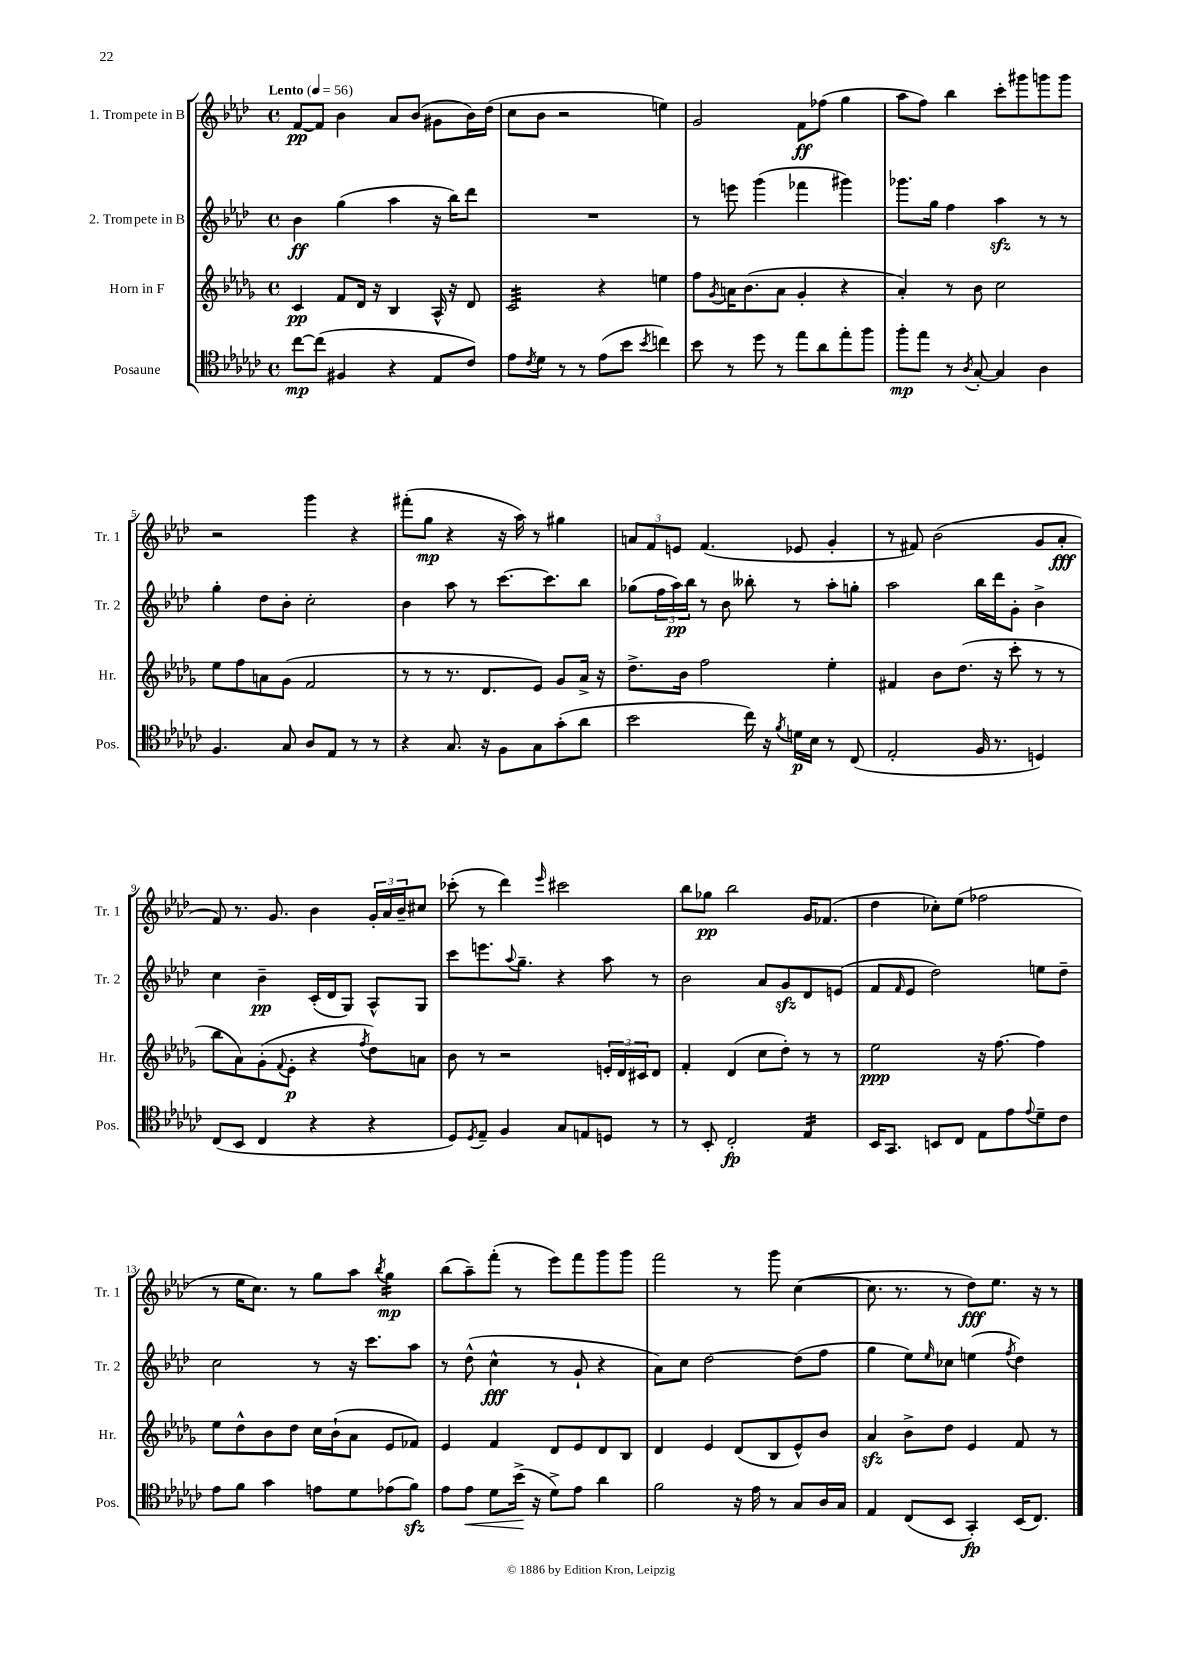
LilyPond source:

<<
\new StaffGroup <<
\new Staff = "s0" \with { instrumentName = "1. Trompete in B" shortInstrumentName = "Tr. 1" } {
    \clef treble \key aes \major \defaultTimeSignature \time 4/4 \tempo "Lento" 4 = 56
    f'8~\pp f'8 bes'4 aes'8 bes'8( gis'8 bes'16) des''16( |
    c''8 bes'8 r2 e''4) |
    g'2 f'8\ff fes''8( g''4 |
    aes''8 f''8) bes''4 c'''8-. gis'''8 g'''8 g'''8 |
    r2 g'''4 r4 |
    fis'''8-.( g''8\mp r4 r16 aes''16) r8 gis''4 |
    \tuplet 3/2 { a'8 f'8 e'8 } f'4.( ees'8 g'4-. |
    r8 fis'8) bes'2( g'8 aes'8-.\fff |
    f'8) r8. g'8. bes'4 \tuplet 3/2 { g'16-. aes'16 bes'16-- } cis''8 |
    ces'''8-.( r8 des'''4) \grace { ees'''16 } cis'''2 |
    bes''8 ges''8\pp bes''2 g'16 fes'8.( |
    des''4 ces''8-.) ees''8( fes''2 |
    r8 ees''16 c''8.) r8 g''8 aes''8 \acciaccatura { bes''8 } g''4:16\mp |
    bes''8( aes''8--) f'''8-.( r8 ees'''8) f'''8 g'''8 g'''8 |
    f'''2 r8 g'''8 c''4~( |
    c''8. r8. r8 des''8\fff) ees''8. r16 r8 \bar "|." |
}
\new Staff = "s1" \with { instrumentName = "2. Trompete in B" shortInstrumentName = "Tr. 2" } {
    \clef treble \key aes \major \defaultTimeSignature \time 4/4
    bes'4\ff g''4( aes''4 r16 bes''16) des'''8 |
    R1 |
    r8 e'''8 g'''4( fes'''4 gis'''4) |
    ges'''8. g''16 f''4 aes''4\sfz r8 r8 |
    g''4-. des''8 bes'8-. c''2-. |
    bes'4 aes''8 r8 c'''8.~ c'''8. bes''8 |
    ges''8( \tuplet 3/2 { f''16 aes''16\pp) bes''16 } r8 bes'8 beses''8-. r8 aes''8-. g''8-. |
    aes''2 bes''16 des'''16 g'8-. bes'4-> |
    c''4 bes'4--\pp c'16-.( des'16 g8) aes8-^ g8 |
    c'''8 e'''8. \appoggiatura { aes''8 } g''8.-- r4 aes''8 r8 |
    bes'2 aes'8 g'8\sfz des'8 e'8( |
    f'8 \grace { f'16 } ees'8 des''2) e''8 des''8-- |
    c''2 r8 r16 c'''8. aes''8 |
    r8 des''8-^( c''4-^\fff r8 g'8-! r4 |
    aes'8) c''8 des''2~ des''8( f''8 |
    g''4 ees''8) \grace { ees''16 } ces''8 e''4( \acciaccatura { f''8 } des''4) \bar "|." |
}
\new Staff = "s2" \with { instrumentName = "Horn in F" shortInstrumentName = "Hr." } {
    \clef treble \key des \major \defaultTimeSignature \time 4/4
    c'4\pp f'8 des'16 r16 bes4 aes16-^ r16 des'8 |
    c'2:32 r4 e''4 |
    f''8 \acciaccatura { ges'8 } a'16 bes'8.( a'8 ges'4-. r4 |
    aes'4-.) r8 bes'8 c''2 |
    ees''8 f''8 a'8 ges'8( f'2 |
    r8 r8 r8. des'8. ees'8) ges'8 aes'16-> r16 |
    des''8.-> bes'16 f''2 ees''4-. |
    fis'4 bes'8 des''8.( r16 c'''8-. r8 r8 |
    bes''8 aes'8) ges'8-.( \appoggiatura { f'8 } ees'8-.\p r4 \acciaccatura { f''8 } des''8) a'8 |
    bes'8 r8 r2 \tuplet 3/2 { e'16-. des'16 cis'16 } des'8 |
    f'4-. des'4( c''8 des''8-.) r8 r8 |
    ees''2\ppp r16 f''8.~ f''4 |
    ees''8 des''8-^ bes'8 des''8 c''16 bes'16-!( aes'8 ees'8 fes'8) |
    ees'4 f'4 des'8 ees'8 des'8 bes8 |
    des'4 ees'4 des'8( bes8 ees'8-^) bes'8 |
    aes'4\sfz bes'8-> des''8 ees'4 f'8 r8 \bar "|." |
}
\new Staff = "s3" \with { instrumentName = "Posaune" shortInstrumentName = "Pos." } {
    \clef tenor \key ges \major \defaultTimeSignature \time 4/4
    ces''8~\mp ces''8( fis4 r4 ees8 ces'8) |
    ees'8 \acciaccatura { ces'8 } des'8 r8 r8 ees'8( bes'8 \acciaccatura { bes'8 } c''4) |
    bes'8 r8 des''8 r8 ees''8 aes'8 ees''8-. f''8 |
    f''8-.\mp ees''8 r8 \acciaccatura { aes8 } ges8~-. ges4 aes4 |
    f4. ges8 aes8 ees8 r8 r8 |
    r4 ges8. r16 f8 ges8 ges'8-.( aes'8 |
    bes'2 ces''16) r16 \acciaccatura { f'8 } d'16\p bes16 r8 ces8( |
    ees2-. f16 r8. d4) |
    ces8( bes,8 ces4 r4 r4 |
    des8) \acciaccatura { des8 } ees8-- f4 ges8 e8 d8 r8 |
    r8 bes,8-. ces2-.\fp ees4:16 |
    bes,16 ges,8. b,8 ces8 ees8 ees'8 \appoggiatura { ees'8 } des'8-- ces'8 |
    ees'8 f'8 ges'4 e'8 des'8 ees'8( f'8\sfz) |
    ees'8 ees'8\< des'8 bes'16->\!( r16 des'8->) ees'8 aes'4 |
    f'2 r16 ees'16 r8 ges8 aes16 ges16 |
    ees4 ces8( bes,8 ges,4-.\fp) bes,16( ces8.) \bar "|." |
}
>>
>>
